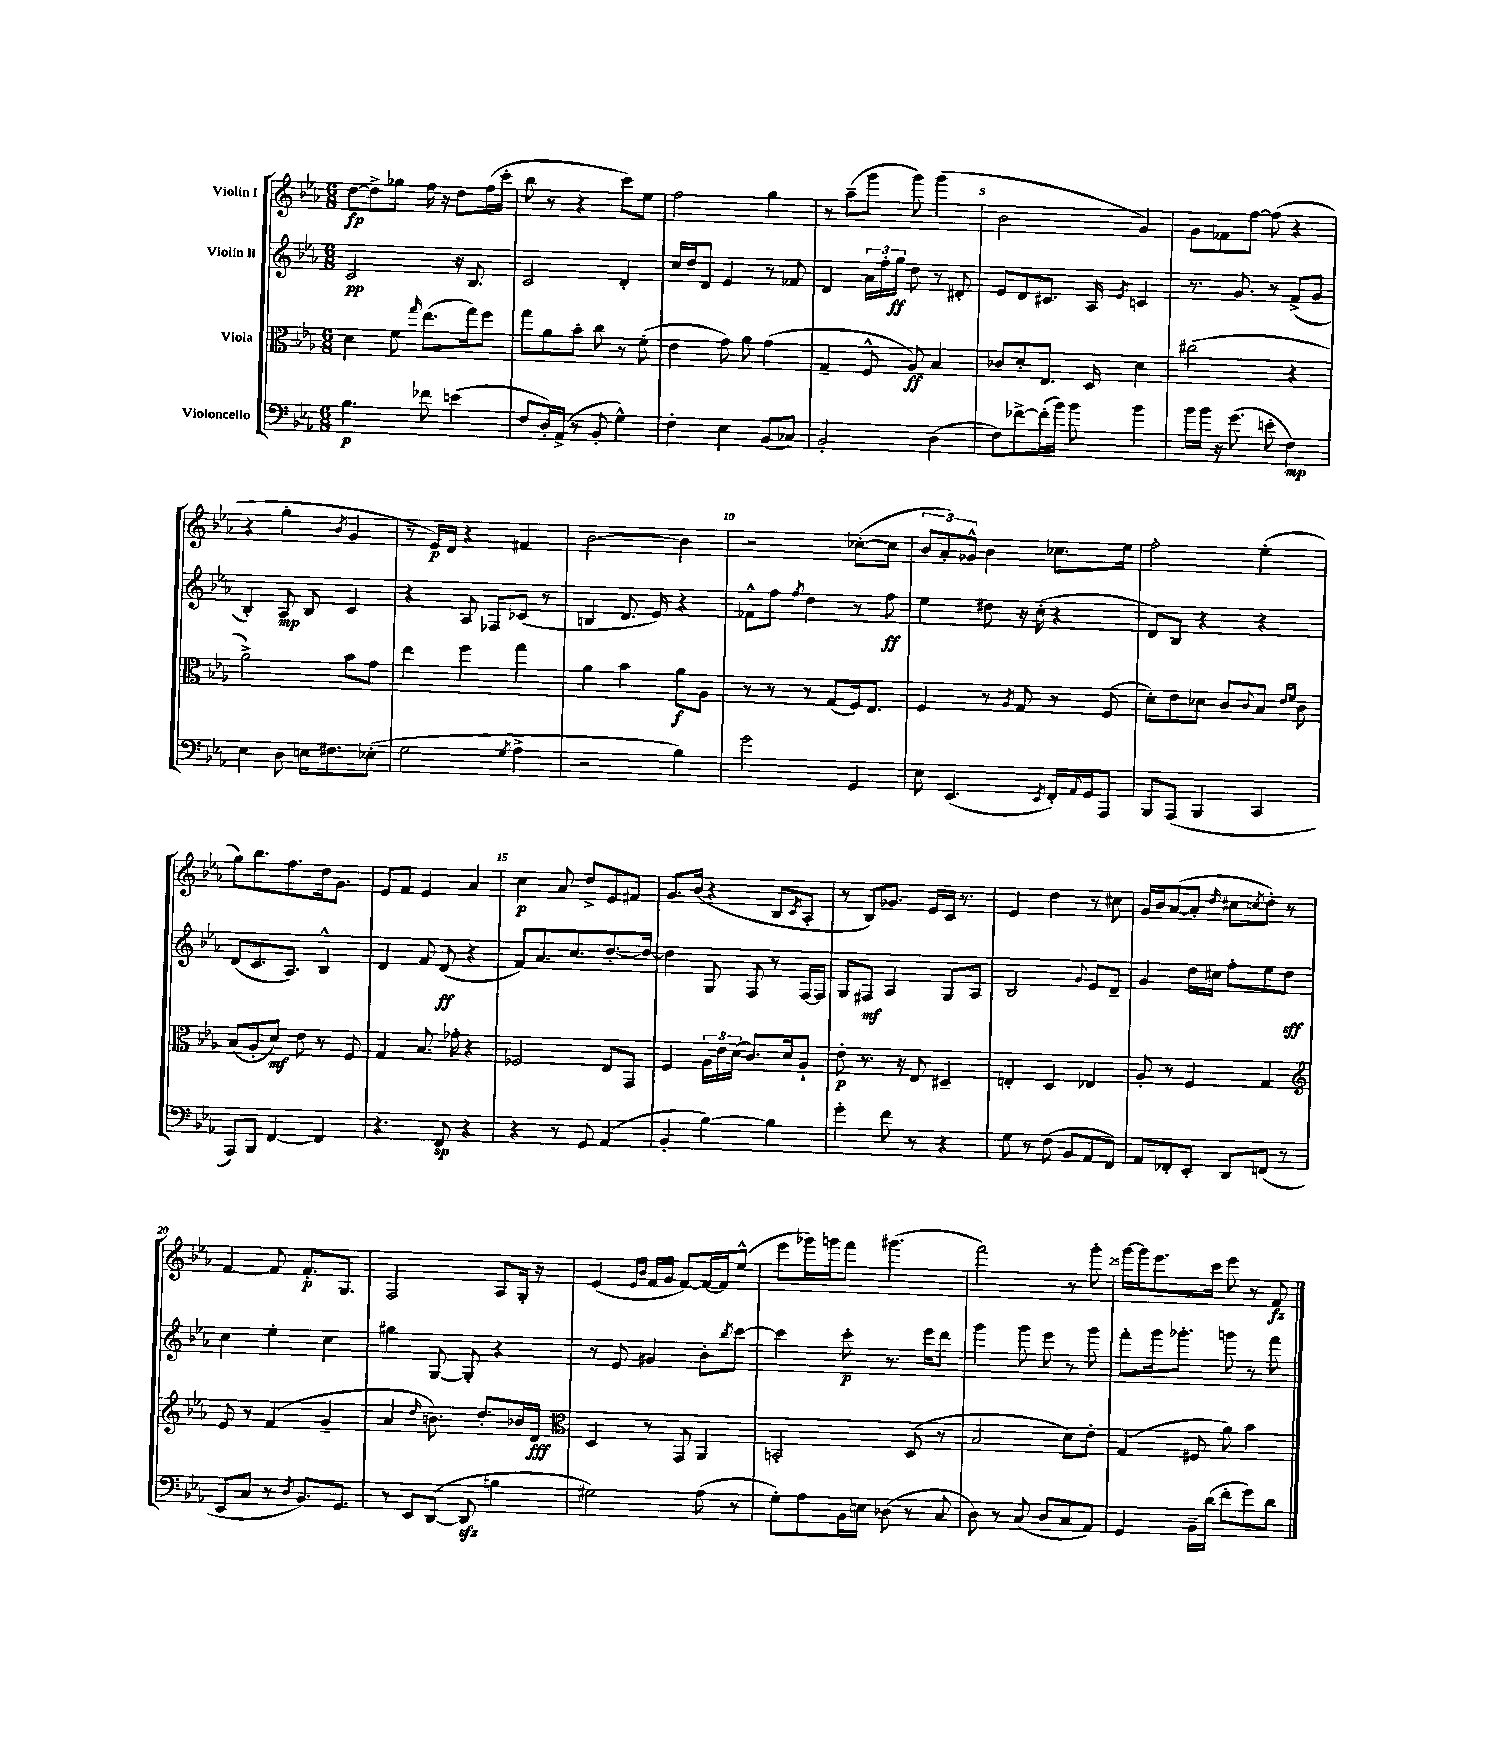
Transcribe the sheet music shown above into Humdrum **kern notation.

**kern	**kern	**kern	**kern
*staff4	*staff3	*staff2	*staff1
*clefF4	*clefC3	*clefG2	*clefG2
*k[b-e-a-]	*k[b-e-a-]	*k[b-e-a-]	*k[b-e-a-]
*M6/8	*M6/8	*M6/8	*M6/8
4.B-\	4d\	2c/	[8dd\L
.	.	.	8dd^\]
.	8f\	.	8gg-\J
.	16qqgg/	.	.
8f-\	(8.ee-\L	.	16ff\
.	.	.	16r
(4e\	.	16r	8dd\L
.	16gg\k)	8.B-/	.
.	8ff\J	.	(16ff\L
.	.	.	16ccc'\JJ
=	=	=	=
8F/L	8gg\L	2c/	8bb-\
16D'/L)	8a-\	.	8r
(16AA-^/JJ	.	.	.
8r	8b-'\J	.	4r
8BB-'/	8cc\	.	.
4G^^\)	8r	4d'/	8ccc\L)
.	(8f'\	.	8ee-\J
=	=	=	=
4F'\	4e-\	16cc/LL	2ff\
.	.	16dd/J	.
.	.	8d/J	.
4E-\	8g\)	4e-/	.
.	8a-\	.	.
(8BB-/L	(4g\	8r	4gg\
8C-/J)	.	8f-/	.
=	=	=	=
2BB-'/	4G~/	4d/	8r
.	.	.	(8aa-~\L
.	8F^^/	24a-\LL	8ggg\J
.	.	24ff'\	.
.	.	24gg\JJ	.
.	8A-/)	8dd\	8ggg\)
(4D\	4B-/	8r	(4ggg\
.	.	8d#'/	.
=	=	=	=
8F\L)	8c-/L	8e-/L	2b-\
[8f-^\	8d'/	8d/	.
(16f-'\]L	8.E-/J	8.c#/J	.
16b-\JJ)	.	.	.
8b-\	.	.	.
.	16D/	16A-/	.
.	.	8qe-/	.
4b-\	4d\	4c/	4g/)
=	=	=	=
16b-\LL	(2cc#\	8.r	8g\L
16b-\JJ	.	.	.
16r	.	.	8f-\
(8.g\	.	8.g/	.
.	.	.	[8ff\J
8e'\	.	8r	(8ff\]
4F\)	4r	(8f^/L	4r
.	.	8g/J	.
=	=	=	=
4E-\	2a-^\)	4B-'/)	4r
8D\	.	8A-/	4gg'\
16E\LK	.	8B-/	.
8.F#\	.	.	.
.	.	.	8qb-/
.	8b-\L	4c/	4g/
(8E-'\J	8g\J	.	.
=	=	=	=
2G\	4ee-\	4r	8r
.	.	.	16e-/LL)
.	.	.	16d/JJ
.	4ff\	8A-/	4r
.	.	8F-/L	.
8qG/	.	.	.
4A-^\	4gg\	(8c-/J	4f#/
.	.	8r	.
=	=	=	=
2r	4a-\	4B/	[2b-\
.	4b-\	8.d/	.
.	.	16e-/)	.
4B-\)	8a-\L	4r	4b-\]
.	8A-\J	.	.
=	=	=	=
2g\	8r	8f-^^\L	2r
.	8r	8ff\J	.
.	.	8qff/	.
.	8r	4dd\	.
.	(8G/L	.	.
4GG/	16F/k)	8r	([8cc-'\L
.	8.E-/J	.	.
.	.	8ff\	8cc-\]J
=	=	=	=
8E-\	4F/	4ee-\	12b-/L
.	.	.	12a-'/)
(4.EE-/	.	.	.
.	.	.	12g-^^/J
.	8r	8dd#\	4b-\
.	8qA-/	.	.
.	8G/	16r	.
.	.	(16cc'\	.
8qEE-/	.	.	.
16FF'/LL)	8r	4r	8.cc-\L
8qqAA-/	.	.	.
16GG/J	.	.	.
8AAA-/J	(8F/	.	.
.	.	.	16ee-\Jk
=	=	=	=
8BBB-/L	8d'\L)	8d/L)	2ff'\
(8AAA-/J	8e-\	8B-/J	.
4BBB-/	8d-\J	4r	.
.	8c/L	.	.
.	8qqc/	.	.
4CC/	8B-/J	4r	(4ee-'\
.	16qqe-/LL	.	.
.	16qqf/JJ	.	.
.	8c\	.	.
=	=	=	=
8AAA-/L)	(8B-/L	(8d/L	8gg\L)
8BBB-/J	8A-'/	8.c/	8.bb-\
[4FF/	8d/J)	.	.
.	.	8.A-/J)	8.ff\
.	8e-\	.	.
4FF/]	8r	4B-^^/	16dd\k
.	.	.	8.g\J
.	8F/	.	.
=	=	=	=
4.r	4G/	4d/	8e-/L
.	.	.	8f/J
.	8.B-/	8f/	4e-/
8FF/	.	(8d/	.
.	16g-'\	.	.
4r	4r	4r	4a-/
=	=	=	=
4r	2F-/	8f/L)	4cc\
.	.	8.a-/	.
8r	.	.	8a-/
.	.	8.cc/	.
8GG/	.	.	8dd^/L
(4AA-/	8E-/L	[8.dd'/	8e-/
.	8GG/J	.	8f#/J
.	.	16dd/_Jk	.
=	=	=	=
4BB-'/	4F/	4dd\]	8.g/L
.	.	.	(16b-/Jk
[4B-\)	24A-\LL	8G/	4r
.	24e-\	.	.
.	(24d\JJ	.	.
.	8.c/L)	8F/	.
4B-\]	.	8r	8B-/L
.	16d/k	.	.
.	.	.	8qc/
.	8A-`/J	[16F/LL	8A-'/J
.	.	16F/]JJ	.
=	=	=	=
4g'\	8e-'\	8G/L	8r
.	8.r	8F#/J	8B-/L)
8f\	.	4A-/	8.g-/J
.	16r	.	.
8r	8E-/	.	.
.	.	.	16e-/LL
4r	4D#~/	8G/L	16c/JJ
.	.	.	8.r
.	.	8A-/J	.
=	=	=	=
8G\	4E'/	2B-/	4e-/
8r	.	.	.
(8F\	4D/	.	4dd\
8BB-/L	.	.	.
.	.	8qqg/	.
8AA-/	4E-/	8e-/L	8r
8FF/J)	.	8d~/J	8cc#\
=	=	=	=
8AA-/L	8A-'/	4g/	16g/LL
.	.	.	16b-/J
8FF-'/	8r	.	([8a-/
8EE-'/J	4F/	16dd\LL	8a-'/]J
.	.	16cc#\JJ	.
.	.	.	16qqdd/
8DD/L	.	8ff'\L	8cc#\L
.	.	.	8qcc/
(8FF/J	4G/	8ee-\	8dd'\J)
8r	.	8dd\J	8r
=	=	=	=
*	*clefG2	*	*
8EE-/L	8e-/	4cc\	[4f/
8C/J	8r	.	.
8r	(4f/	4ee-'\	8f/]
8qD/	.	.	.
8.BB-/L)	.	.	8.f'/L
.	4g~/	4cc\	.
8.GG/J	.	.	8.G/J
=	=	=	=
8r	4a-/	4gg#\	2F/
8EE-/L	.	.	.
.	16qqdd/	.	.
([8DD/J	8.b\)	[8G/	.
8DD/]	.	8G'/]	.
.	8.dd'/L	.	.
4B\	.	4r	8A-/L
.	16b-/L	.	16G'/Jk
.	16d/JJ	.	16r
=	=	=	=
*	*clefC3	*	*
2G#\)	4D/	8r	(4e-/
.	.	8e-/	.
.	.	.	16qqe-/LL
.	.	.	16qqb-/JJ
.	8r	4g#/	16f/LL
.	.	.	16g/JJ
.	8GG/	.	[8f/L)
(8A-\	4AA-/	8b-'\L	16f/_L
.	.	.	16f/]J
.	.	8qbb-/	.
8r	.	[8ccc\J	(8ee-^^/J
=	=	=	=
8G'\L)	2BB'/	4ccc\]	8eee-\L
8A-\	.	.	16ggg-\L)
.	.	.	16ggg\J
16BB-\L	.	8ccc'\	8fff\J
16E\JJ	.	.	.
(8D-\	.	8.r	(4.ggg#\
8r	(8D/	.	.
.	.	16eee-\LK	.
8C/	8r	8ddd\J	.
=	=	=	=
8D\)	2B-/	4ggg\	2fff\)
8r	.	.	.
(8C/	.	8ggg\	.
8D/L	.	8eee-\	.
8C/	8d\L)	8r	8r
8AA-/J)	8e-'\J	8ggg\	8ggg'\
=	=	=	=
4GG/	(4G/	8fff'\L	[16ggg\LL
.	.	.	16ggg\]J
.	.	16ggg\k	8.eee-\
.	.	8.ggg-'\J	.
16BB-~\LL	8F#/	.	.
(16d\JJ	.	.	16ccc\Jk
8f'\L	8a-\)	8ggg\	8eee-\
8g\)	4b-\	8r	8r
8d\J	.	8fff\	8f/
==	==	==	==
*-	*-	*-	*-
